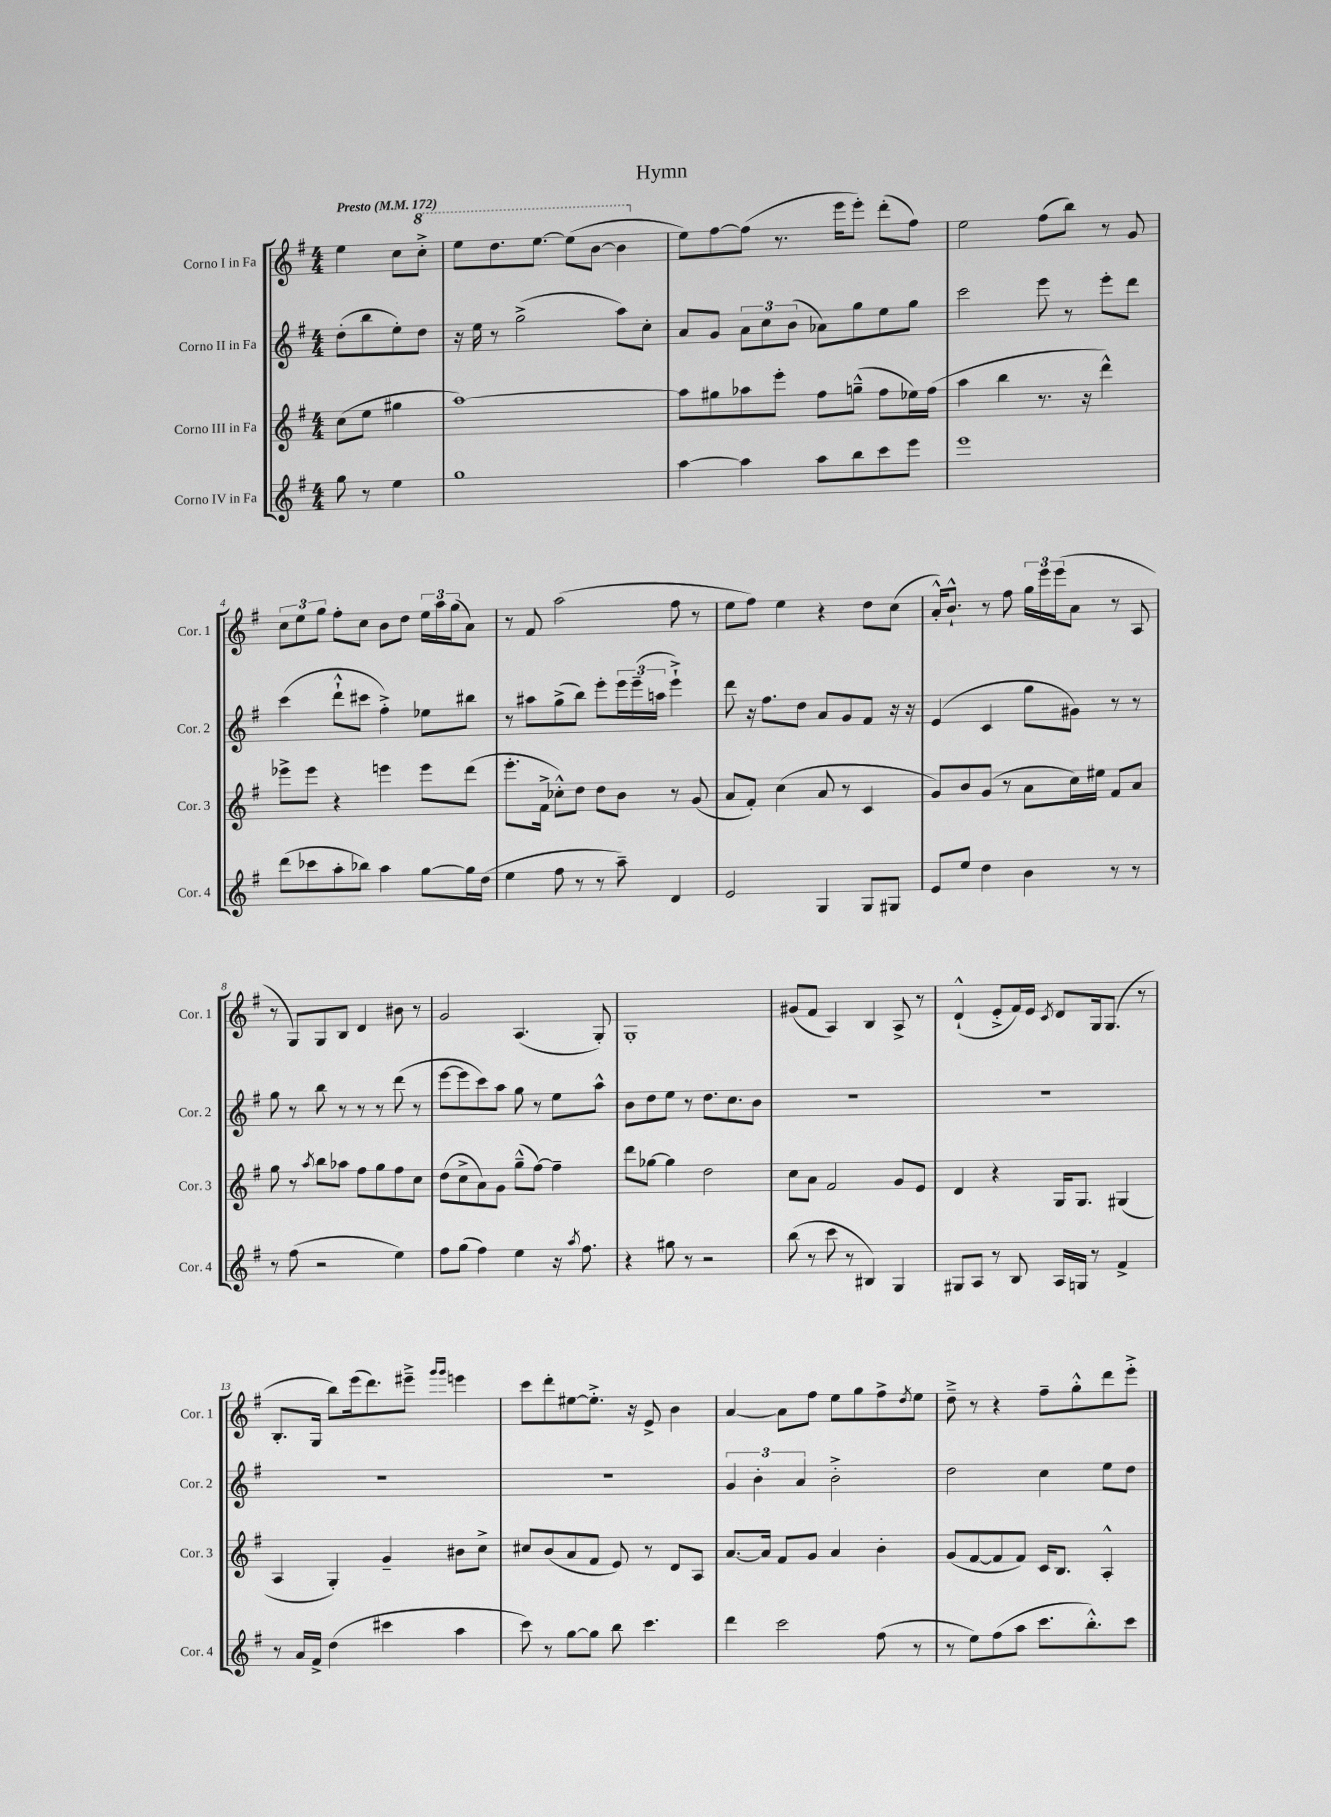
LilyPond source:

\header { title = "Hymn" }
<<
\new StaffGroup <<
\new Staff = "s0" \with { instrumentName = "Corno I in Fa" shortInstrumentName = "Cor. 1" } {
    \clef treble \key g \major \numericTimeSignature \time 4/4 \partial 2 \tempo "Presto" 4 = 172
    e''4 c''8 \ottava #1 c'''8-.-> |
    e'''8 d'''8. e'''8.~ e'''8( b''8~ b''4 \ottava #0 |
    e''8) fis''8~ fis''8( r8. e'''16 e'''8-.) d'''8-.( fis''8) |
    e''2 fis''8( b''8) r8 g'8 |
    \tuplet 3/2 { c''8 e''8 g''8 } fis''8-. c''8 b'8 d''8 \tuplet 3/2 { e''16 a''16 g''16( } a'8) |
    r8 fis'8 a''2( fis''8 r8 |
    e''8 fis''8) e''4 r4 d''8 c''8( |
    a'16-.-^) b'8.-!-^ r8 fis''8 \tuplet 3/2 { g''16 e'''16 e'''16( } a'8 r8 a8 |
    r8 g8) g8 b8 d'4 bis'8 r8 |
    g'2 a4.( g8-.) |
    g1-. |
    gis'8( fis'8 a4) b4 a8-> r8 |
    d'4-!-^( e'8-.-> fis'16) e'16 \acciaccatura { c'8 } d'8 g16 g8.( r8 |
    b8.-. g16 b''8) e'''16( d'''8.) eis'''8---> \grace { g'''16 g'''16 } e'''4 |
    c'''8 d'''8-. eis''8~ eis''8.-.-> r16 e'8-> b'4 |
    a'4~ a'8 fis''8 e''8 g''8 fis''8-> \acciaccatura { d''8 } e''8 |
    d''8---> r8 r4 fis''8-- g''8-.-^ d'''8 e'''8-.-> \bar "|." |
}
\new Staff = "s1" \with { instrumentName = "Corno II in Fa" shortInstrumentName = "Cor. 2" } {
    \clef treble \key g \major \numericTimeSignature \time 4/4 \partial 2
    d''8-.( b''8 e''8-.) d''8 |
    r16 e''16 r8 g''2->( a''8) c''8-. |
    a'8 g'8 \tuplet 3/2 { a'8 c''8 b'8( } aes'8) g''8 e''8 g''8 |
    c'''2 e'''8 r8 e'''8-. d'''8 |
    c'''4( d'''8-!-^ cis'''8 fis''4-.->) ees''8 bis''8 |
    r8 ais''8 g''8->( b''8) e'''8-. \tuplet 3/2 { e'''16 e'''16--( a''16 } e'''4-!->) |
    d'''8 r16 fis''8. d''8 a'8 g'8 fis'8 r16 r16 |
    e'4( c'4 g''8 gis'8) r8 r8 |
    g''8 r8 b''8 r8 r8 r8 d'''8( r8 |
    e'''8~ e'''8 c'''8) a''8 g''8 r8 e''8 a''8-^ |
    b'8 d''8 e''8 r8 d''8. c''8. b'8 |
    R1 |
    R1 |
    R1 |
    R1 |
    \tuplet 3/2 { g'4 b'4-. a'4 } b'2-.-> |
    d''2 c''4 e''8 d''8 \bar "|." |
}
\new Staff = "s2" \with { instrumentName = "Corno III in Fa" shortInstrumentName = "Cor. 3" } {
    \clef treble \key g \major \numericTimeSignature \time 4/4 \partial 2
    c''8( e''8 gis''4 |
    a''1~) |
    a''8 gis''8 aes''8 e'''8-. fis''8 g''8---^( fis''8 ees''16) fis''16( |
    a''4 b''4 r8. r16 d'''4-^) |
    ees'''8-> ees'''8 r4 e'''4 e'''8 d'''8( |
    e'''8.-. fis'16-> ces''8-.-^) d''8 d''8 b'8 r8 g'8( |
    a'8 fis'8-.) c''4( a'8 r8 c'4 |
    g'8) b'8 g'8( r8 a'8 c''16) eis''16 fis'8 a'8 |
    g''8 r8 \acciaccatura { a''8 } b''8 aes''8 fis''8 g''8 fis''8 c''8 |
    d''8( c''8-> a'8) g'8 g''8---^( fis''8~) fis''4-- |
    d'''8 ges''8~ ges''4 d''2 |
    c''8 a'8 fis'2 g'8 e'8 |
    d'4 r4 g16 g8. gis4( |
    a4 g4-.) g'4-- bis'8 c''8-> |
    cis''8 b'8( a'8 fis'8 e'8) r8 d'8 a8 |
    a'8.~ a'16 fis'8 g'8 a'4 b'4-. |
    g'8( fis'8~ fis'8 fis'8) c'16 b8. a4-.-^ \bar "|." |
}
\new Staff = "s3" \with { instrumentName = "Corno IV in Fa" shortInstrumentName = "Cor. 4" } {
    \clef treble \key g \major \numericTimeSignature \time 4/4 \partial 2
    g''8 r8 e''4 |
    g''1 |
    a''4~ a''4 a''8 b''8 c'''8 e'''8 |
    e'''1 |
    d'''8( ces'''8 a''8-. bes''8) a''4 g''8~ g''16 d''16( |
    e''4 fis''8 r8 r8 a''8--) d'4 |
    e'2 g4 g8 gis8 |
    e'8 e''8 d''4 b'4 r8 r8 |
    r8 fis''8( r2 e''4) |
    fis''8 g''8( fis''4) e''4 r16 \acciaccatura { a''8 } fis''8. |
    r4 gis''8 r8 r2 |
    b''8( r8 c'''8 r8 bis4) g4 |
    gis8 a8 r8 b8 a16 g16 r8 fis'4-> |
    r8 a'16 fis'16-> d''4( cis'''4 a''4 |
    c'''8) r8 g''8~ g''8 b''8 c'''4. |
    d'''4 c'''2 fis''8( r8 |
    r8 e''8) fis''8( a''8 c'''8. b''8.-.-^) c'''8 \bar "|." |
}
>>
>>
